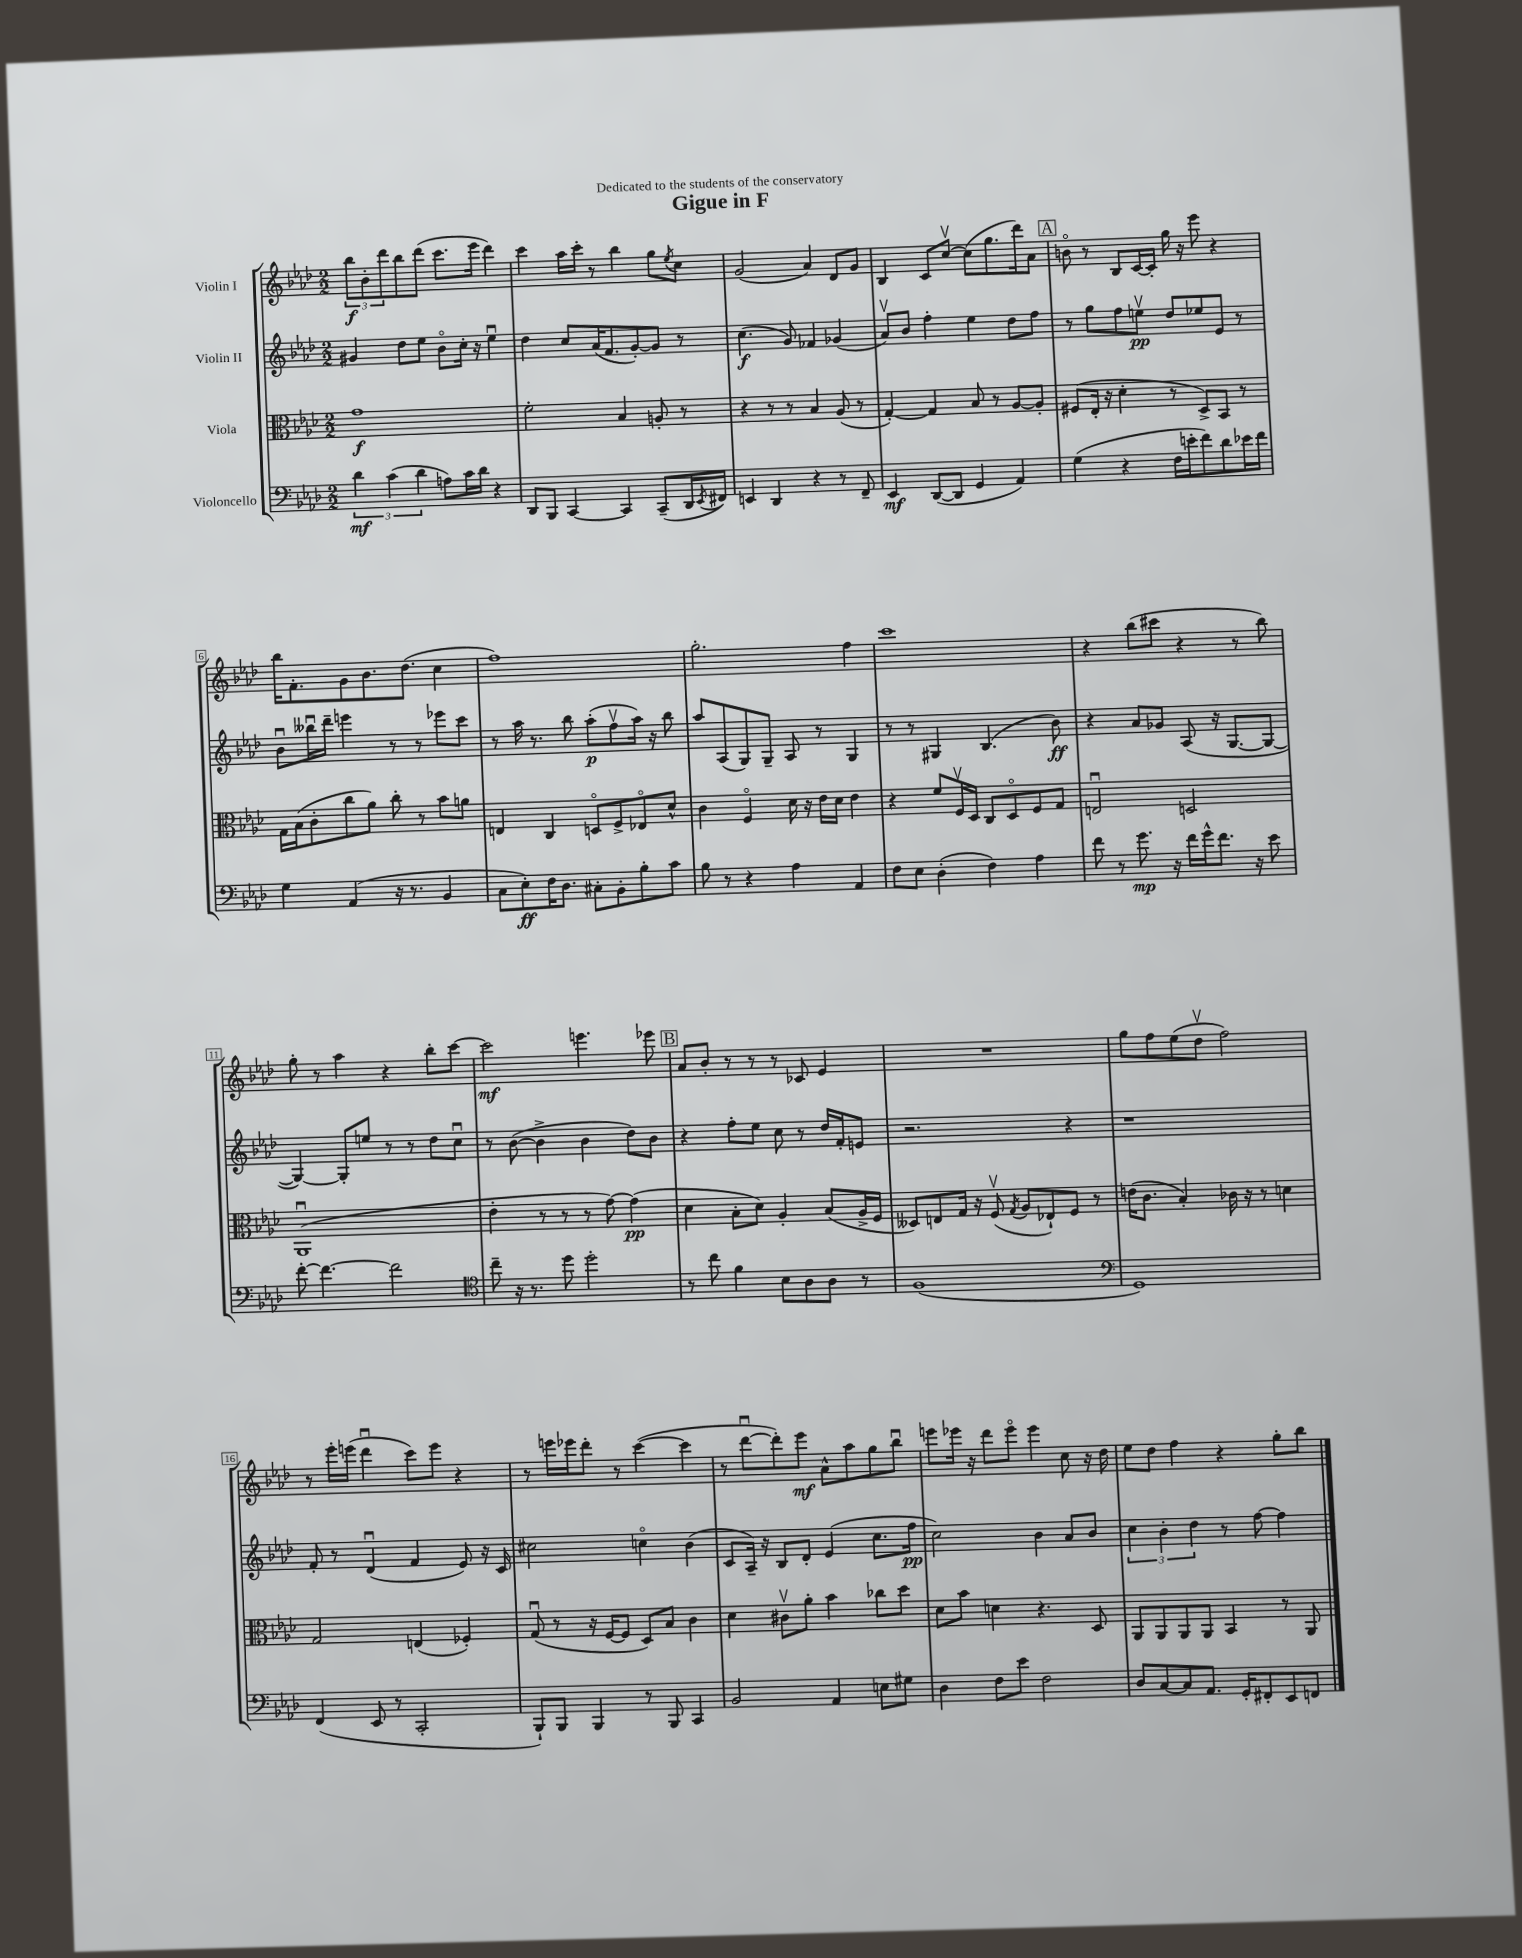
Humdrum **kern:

**kern	**kern	**kern	**kern
*staff4	*staff3	*staff2	*staff1
*clefF4	*clefC3	*clefG2	*clefG2
*k[b-e-a-d-]	*k[b-e-a-d-]	*k[b-e-a-d-]	*k[b-e-a-d-]
*M2/2	*M2/2	*M2/2	*M2/2
6d-	1g	4g#	12bb-
.	.	.	12b-'
(6c	.	.	12ddd-
.	.	8dd-	8bb-
6d-	.	.	.
.	.	8ee-	(8ddd-
8A)	.	8b-o	8.ccc
16c	.	16cc'	.
16d-	.	16r	16eee-
4r	.	4ee-u	4ddd-)
=	=	=	=
8DD-	2f'	4dd-	4ccc
8BBB-	.	.	.
[4CC	.	8cc	16aa-
.	.	.	16ccc'
.	.	(16a-	8r
.	.	8.f	.
4CC]	4B-	.	4bb-
.	.	[8g')	.
(8CC~	8A'	8g]	8gg
.	.	.	8qee-
16DD-	8r	8r	8cc
8qEE-	.	.	.
16FF#)	.	.	.
=	=	=	=
4EE	4r	(4.cc	(2g
4DD-	8r	.	.
.	8r	8g)	.
4r	4B-	4f-	4a-)
8r	(8A-	(4g-	8d-
8FF~	8r	.	8g
=	=	=	=
4EE-	[4G')	8a-v)	4B-
.	.	8b-	.
([8DD-	4G]	4ff'	8c
8DD-]	.	.	[8ccv
4GG	8B-	4ee-	(8cc]
.	8r	.	8.gg
4AA-)	[8A-	8dd-	.
.	.	.	16ddd-)
.	8A-']	8ff	8a-
=	=	=	=
(4G	(8F#	8r	8bo
.	16E-'	8gg	8r
.	16r	.	.
4r	4d-'	8ff	8B-
.	.	8eev	[16c
.	.	.	16c']
16F	8r	8dd-	16gg
16e'	.	.	16r
8f)	8D-^)	8ee-	8eee-
8d-	8BB-	8e-	4r
16e-	8r	8r	.
16f	.	.	.
=	=	=	=
4G	16G	8b-u	16bb-
.	(16B-	.	8.f'
.	8c'	16bb--u	.
.	.	16ddd-~	.
(4AA-	8cc	4eee	8g
.	8a-)	.	8.b-
16r	8cc'	8r	.
8.r	.	.	(8.dd-
.	8r	8r	.
4BB-	8b-	8eee-	4cc
.	8a	8ccc	.
=	=	=	=
8C	4E	8r	1ff)
8E-')	.	16aa-	.
.	.	8.r	.
16F	4C	.	.
8.D-	.	.	.
.	.	8bb-	.
8C#'	8Do	(8aa-'	.
8BB-'	8F^	8ffv	.
8B-'	8E-o	16aa-)	.
.	.	16r	.
8c	8d-^^	8bb-	.
=	=	=	=
8B-	4c	8aa-	2.gg'
8r	.	(8A-	.
4r	4Fo	8G)	.
.	.	8G~	.
4A-	16d-	8A-	.
.	16r	.	.
.	16e-	8r	.
.	16d-	.	.
4AA-	4e-	4G	4ff
=	=	=	=
8F	4r	8r	1ccc
8E-	.	8r	.
(4D-'	8f	4G#	.
.	16Fv	.	.
.	16D-	.	.
4F)	8C	(4.B-	.
.	8D-o	.	.
4A-	8F	.	.
.	8G	8b-)	.
=	=	=	=
8f	2Eu	4r	4r
8r	.	.	.
8.g	.	8a-	(8bb-
.	.	8g-	8ccc#
16r	.	.	.
16f	2D	(8A-	4r
16g^^	.	.	.
8.f	.	16r	.
.	.	[8.G	.
.	.	.	8r
16r	.	.	.
8e-	.	8G_	8bb-)
=	=	=	=
[8f'	(1AA-u	4G_)	8gg'
4.f_	.	.	8r
.	.	8G']	4aa-
.	.	8ee	.
2f]	.	8r	4r
.	.	8r	.
.	.	8dd-	8bb-'
.	.	8ccu	[8ccc
=	=	=	=
*clefC4	*	*	*
8cc~	4e-'	8r	2ccc]
16r	.	([8b-	.
8.r	.	.	.
.	8r	4b-^]	.
8dd-	8r	.	.
2dd-'	8r	4b-	4.eee
.	[8g)	.	.
.	(4g]	8dd-)	.
.	.	8b-	8eee-
=	=	=	=
8r	4d-	4r	8a-
8cc	.	.	8b-'
4f	8B-'	8ff'	8r
.	8d-)	8ee-	8r
8B-	4A-'	8cc	8r
8A-	.	8r	8c-
8A-	(8B-	16dd-	4e-
.	.	16f'	.
8r	16A-^	8e	.
.	16F	.	.
=	=	=	=
(1F	8D--)	2.r	1r
.	8E	.	.
.	16G	.	.
.	16r	.	.
.	(8Fv	.	.
.	8qG	.	.
.	8A-	.	.
.	8E-`)	.	.
.	8F	4r	.
.	8r	.	.
=	=	=	=
*clefF4	*	*	*
1GG)	(16e	1r	8gg
.	8.c	.	.
.	.	.	8ff
.	4B-')	.	(8ee-
.	.	.	8dd-v
.	16c-	.	2ff)
.	16r	.	.
.	8r	.	.
.	4d	.	.
=	=	=	=
(4FF	2G	8f'	8r
.	.	8r	16eee-'
.	.	.	(16eee
8EE-	.	(4d-u	4ddd-u
8r	.	.	.
2CC'	(4E	4f	8ccc)
.	.	.	8eee
.	4F-')	8e-)	4r
.	.	16r	.
.	.	16c	.
=	=	=	=
8BBB-`)	(8Gu	2cc#	8r
8BBB-	8r	.	16eee
.	.	.	16eee-
4BBB-	16r	.	8ddd-'
.	[16F	.	.
.	8F]	.	8r
8r	8D-)	4cco	([4ccc
8BBB-	8B-	.	.
4CC	4c	(4b-	4ccc]
=	=	=	=
2BB-	4d-	8c	8r
.	.	16A-~)	[8ddd-u
.	.	16r	.
.	8c#v	8B-	8ddd-'])
.	8a-'	8d-'	8eee-
4AA-	4b-	(4e-	8a-^^
.	.	.	8aa-
8E	8cc-	8.cc	8gg
8G#	8dd-	.	8bb-u
.	.	16ff	.
=	=	=	=
4D-	8d-	2cc)	8eee
.	8b-	.	16eee-
.	.	.	16r
8F	4d	.	8ddd-
8e-	.	.	8eee-o
2F	4.r	4b-	4eee-
.	.	8a-	8cc
.	8D-	8b-	16r
.	.	.	16dd-
=	=	=	=
8D-	8AA-	6cc	8ee-
[8C	8AA-	.	8dd-
.	.	6b-'	.
8C]	8AA-	.	4ff
.	.	6dd-	.
8.AA-	8AA-	.	.
.	4BB-	8r	4r
16GG'	.	.	.
8FF#'	.	[8ff	.
8EE-	8r	4ff]	8gg'
8FF	8AA-	.	8bb-
==	==	==	==
*-	*-	*-	*-
